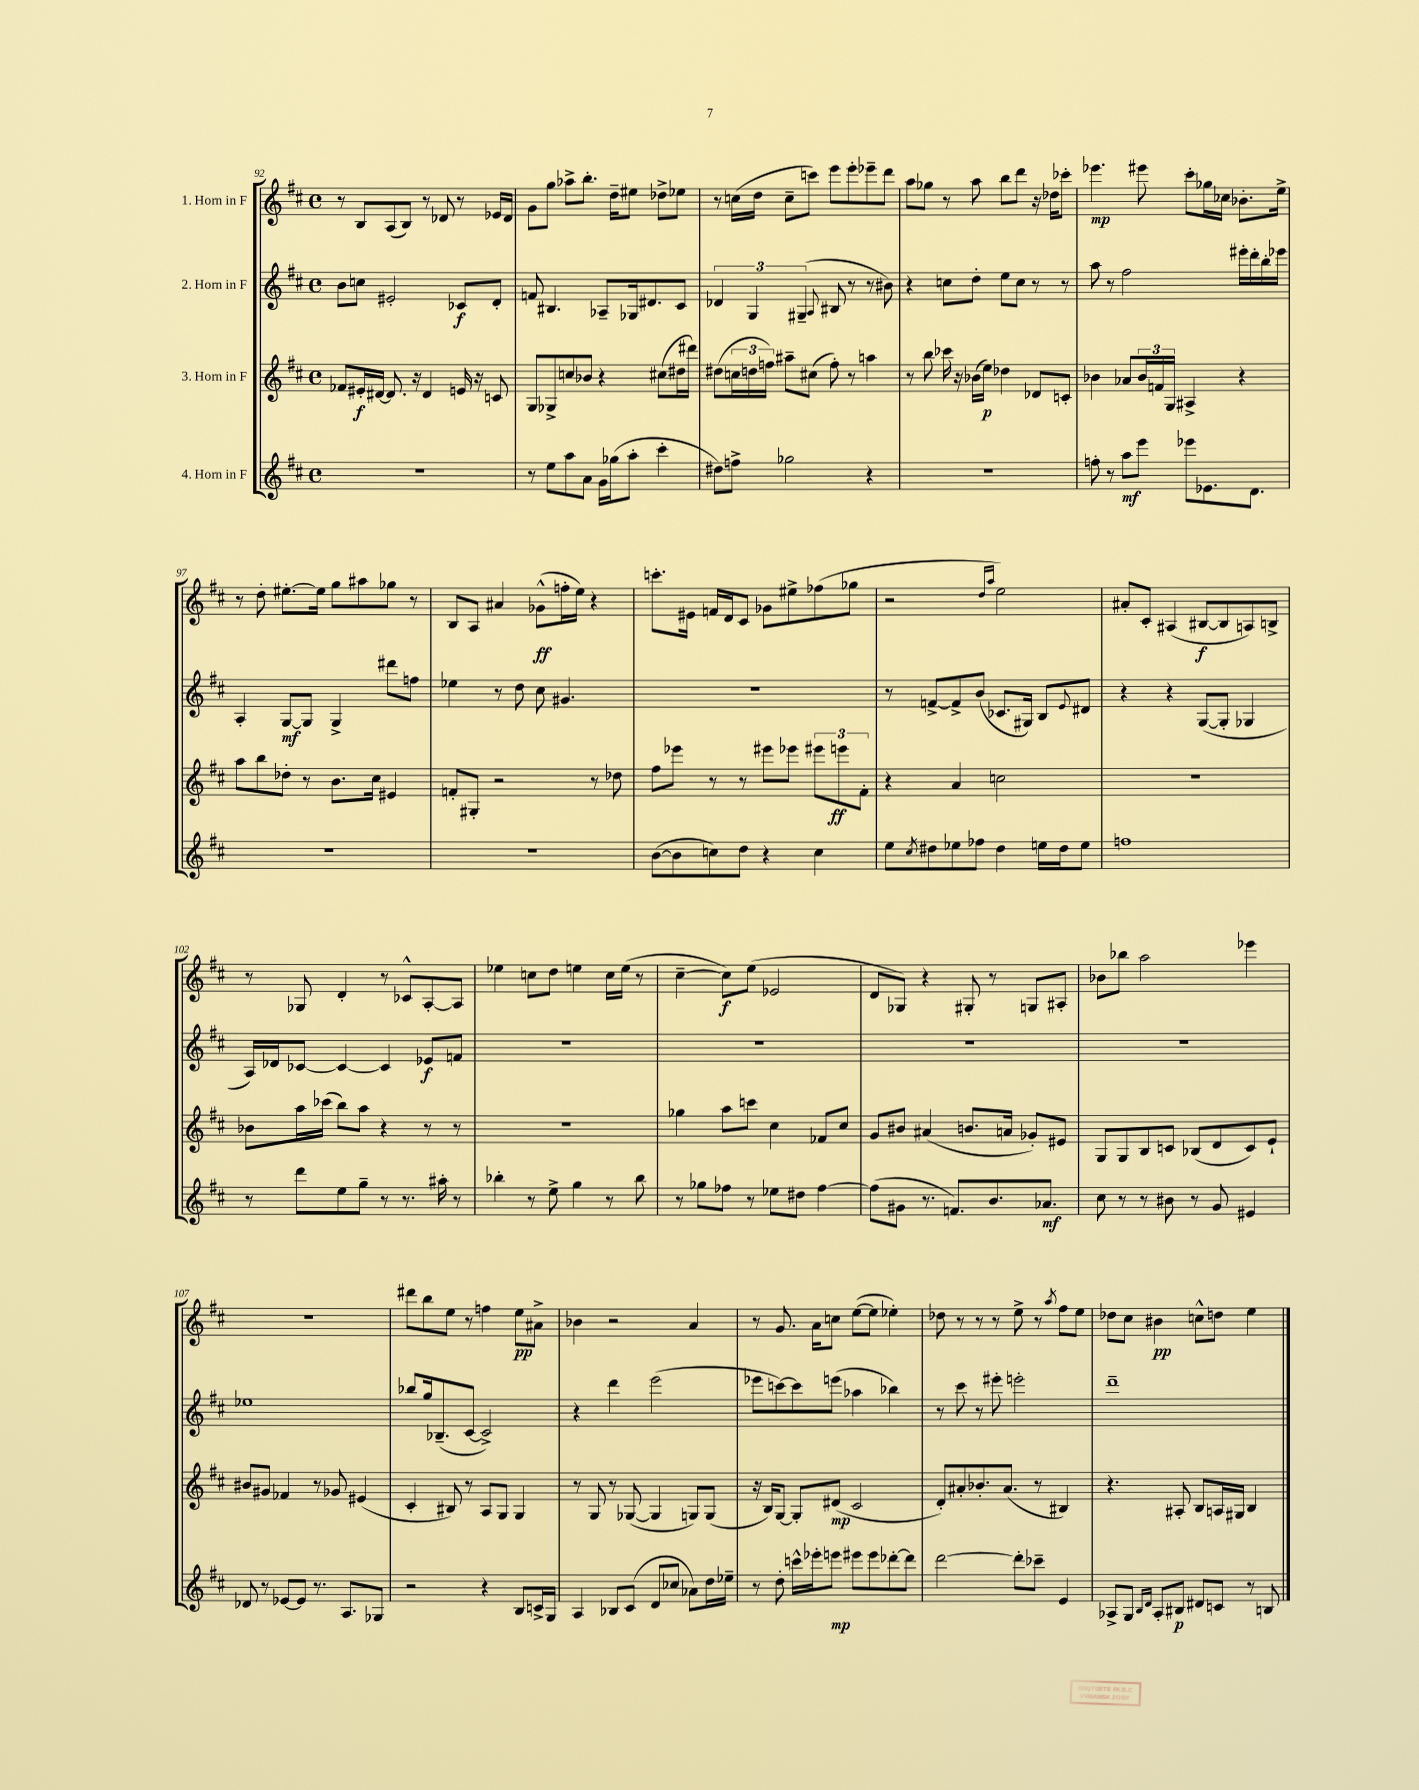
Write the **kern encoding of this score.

**kern	**dynam	**kern	**dynam	**kern	**dynam	**kern	**dynam
*part4	*part4	*part3	*part3	*part2	*part2	*part1	*part1
*staff4	*staff4	*staff3	*staff3	*staff2	*staff2	*staff1	*staff1
*I"4. Horn in F	*	*I"3. Horn in F	*	*I"2. Horn in F	*	*I"1. Horn in F	*
*clefG2	*	*clefG2	*	*clefG2	*	*clefG2	*
*k[f#c#]	*	*k[f#c#]	*	*k[f#c#]	*	*k[f#c#]	*
*M4/4	*	*M4/4	*	*M4/4	*	*M4/4	*
*met(c)	*	*met(c)	*	*met(c)	*	*met(c)	*
=92	=92	=92	=92	=92	=92	=92	=92
1r	.	8f-X/L	.	8b\L	.	8r	.
.	.	16e#X'/L	f	8ccn\J	.	8B/L	.
.	.	[16d#X/JJ	.	.	.	.	.
.	.	8.d#/]	.	2e#X'/	.	(8A/	.
.	.	.	.	.	.	8B/J)	.
.	.	16r	.	.	.	.	.
.	.	4d#/	.	.	.	8r	.
.	.	.	.	.	.	8d-X/	.
.	.	16en/	.	8c-X/L	f	8r	.
.	.	16r	.	.	.	.	.
.	.	8cn/	.	8d'/J	.	16e-X/LL	.
.	.	.	.	.	.	16d-/JJ	.
=93	=93	=93	=93	=93	=93	=93	=93
8r	.	8G/L	.	8fn/	.	8g\L	.
8ee\L	.	8G-X^/	.	4.B#X/	.	8gg\J	.
8aa\	.	8ccn/	.	.	.	8aa-X^\L	.
8a\J	.	8b-X/J	.	.	.	8.bb'\J	.
16g\LL	.	4r	.	8A-X~/L	.	.	.
(16gg-X\J	.	.	.	.	.	16dd~\KL	.
8aa'\J	.	.	.	16G-X/k	.	8ee#X\J	.
.	.	.	.	8.d#X/	.	.	.
4ccc#'\	.	(8cc#X\L	.	.	.	8dd-X^\L	.
.	.	16dd#X\L	.	8c#/J	.	8ee-X\J	.
.	.	16ddd#X\JJ)	.	.	.	.	.
=94	=94	=94	=94	=94	=94	=94	=94
8dd#X\L)	.	(8dd#X\L	.	6d-X/	.	8r	.
8ffn^\J	.	24ccn\L	.	.	.	(16ccn\LL	.
.	.	24ddn\	.	6G/	.	.	.
.	.	.	.	.	.	16dd\JJ	.
.	.	24ffn\JJ)	.	.	.	.	.
2gg-X\	.	8aa#X~\L	.	.	.	8cc~\L	.
.	.	.	.	(6G#X~/	.	.	.
.	.	(8cc#X\J	.	.	.	8cccn\J)	.
.	.	.	.	8qqA/	.	.	.
.	.	8ff'\)	.	8B#X/	.	8eee\L	.
.	.	8r	.	8r	.	8eee'\	.
4r	.	4aan\	.	8r	.	8eee-X~\	.
.	.	.	.	8b#X\)	.	8ddd\J	.
=95	=95	=95	=95	=95	=95	=95	=95
1r	.	8r	.	4r	.	8aa\L	.
.	.	8bb\	.	.	.	8gg-X\J	.
.	.	16ccc-X\	.	8ccn\L	.	8r	.
.	.	16r	.	.	.	.	.
.	.	(16b-X\LL	.	8dd'\J	.	8aa\	.
.	.	16ee\JJ)	p	.	.	.	.
.	.	4dd-X\	.	8ee\L	.	8bb\L	.
.	.	.	.	8cc\J	.	8ddd\J	.
.	.	8d-X/L	.	8r	.	16r	.
.	.	.	.	.	.	16dd-X\KL	.
.	.	8cn'/J	.	8r	.	8ccc-X'\J	.
=96	=96	=96	=96	=96	=96	=96	=96
8ffn'\	.	4b-X\	.	8aa\	.	4.eee-X\	mp
8r	.	.	.	8r	.	.	.
8aa\L	mf	8a-X/L	.	2ff#\	.	.	.
8eee\J	.	24b-/L	.	.	.	8eee#X\	.
.	.	24fn/	.	.	.	.	.
.	.	24G/JJ	.	.	.	.	.
8eee-X\L	.	4A#X^/	.	.	.	8ccc#'\L	.
8.e-X\	.	.	.	.	.	16gg-X\L	.
.	.	.	.	.	.	16cc-X\JJ	.
.	.	4r	.	16eee#X'\LL	.	8.b-X'\L	.
8.d\J	.	.	.	16ddd'\	.	.	.
.	.	.	.	16bb'\	.	.	.
.	.	.	.	16eee-X\JJ	.	16ee^\Jk	.
!!LO:LB:g=z
=97	=97	=97	=97	=97	=97	=97	=97
1r	.	8aa\L	.	4A'/	.	8r	.
.	.	8bb\	.	.	.	8dd'\	.
.	.	8dd-X'\J	.	[8G/L	mf	[8.ee#X'\L	.
.	.	8r	.	8G/J]	.	.	.
.	.	.	.	.	.	16ee#\Jk]	.
.	.	8.b\L	.	4G^/	.	8gg\L	.
.	.	.	.	.	.	8aa#X\	.
.	.	16cc#\Jk	.	.	.	.	.
.	.	4e#X/	.	8ddd#X\L	.	8gg-X\J	.
.	.	.	.	8ffn\J	.	8r	.
=98	=98	=98	=98	=98	=98	=98	=98
1r	.	8fn'/L	.	4ee-X\	.	8B/L	.
.	.	8G#X'/J	.	.	.	8A/J	.
.	.	2r	.	8r	.	4a#X/	.
.	.	.	.	8dd\	.	.	.
.	.	.	.	8cc#\	.	(8g-X^^\L	ff
.	.	.	.	4.g#X/	.	16ffn'\L	.
.	.	.	.	.	.	16ee\JJ)	.
.	.	8r	.	.	.	4r	.
.	.	8dd-X\	.	.	.	.	.
=99	=99	=99	=99	=99	=99	=99	=99
([8b\L	.	8ff#\L	.	1r	.	8.cccn'\L	.
8b\]	.	8eee-X\J	.	.	.	.	.
.	.	.	.	.	.	16e#X\Jk	.
8ccn\)	.	8r	.	.	.	16fn/LL	.
.	.	.	.	.	.	16d/J	.
8dd\J	.	8r	.	.	.	8c#/J	.
4r	.	8eee#X\L	.	.	.	8g-X\L	.
.	.	8eee-X\J	.	.	.	8ee#X^\	.
4cc\	.	12eee#X\L	.	.	.	(8ff-X\	.
.	.	12eeen\	ff	.	.	.	.
.	.	.	.	.	.	8gg-X\J	.
.	.	12f#'\J	.	.	.	.	.
=100	=100	=100	=100	=100	=100	=100	=100
8ee\L	.	4r	.	8r	.	2r	.
8qcc#/	.	.	.	.	.	.	.
8dd#X\	.	.	.	[8fn^/L	.	.	.
8ee-X\	.	4a/	.	8f^/]	.	.	.
8ff-X\J	.	.	.	(8b/J	.	.	.
.	.	.	.	.	.	16qqdd/LL	.
.	.	.	.	.	.	16qqaa/JJ	.
4dd#\	.	2ccn\	.	8.c-X/L	.	2ee\)	.
.	.	.	.	16G#X/Jk)	.	.	.
16een\LL	.	.	.	8B/L	.	.	.
16dd#\J	.	.	.	.	.	.	.
.	.	.	.	8qqe/	.	.	.
8ee\J	.	.	.	8d#X/J	.	.	.
=101	=101	=101	=101	=101	=101	=101	=101
1ffn	.	1r	.	4r	.	8a#X'/L	.
.	.	.	.	.	.	8c#'/J	.
.	.	.	.	4r	.	(4A#X/	.
.	.	.	.	([8G/L	.	[8B#X/L	f
.	.	.	.	8G'/J]	.	8B#/]	.
.	.	.	.	4G-X/	.	8An/)	.
.	.	.	.	.	.	8Bn^/J	.
!!LO:LB:g=z
=102	=102	=102	=102	=102	=102	=102	=102
8r	.	8b-X\L	.	16A/LL)	.	8r	.
.	.	.	.	16d-X/J	.	.	.
8ddd\L	.	16aa\L	.	[8c-X/J	.	8G-X/	.
.	.	(16ccc-X\JJ	.	.	.	.	.
8ee\	.	8bb\L)	.	4c-/_	.	4d'/	.
8gg~\J	.	8aa\J	.	.	.	.	.
8r	.	4r	.	4c-/]	.	8r	.
8.r	.	.	.	.	.	8c-X^^/L	.
.	.	8r	.	8e-X/L	f	[8A'/	.
16aa#X'\	.	.	.	.	.	.	.
8r	.	8r	.	8fn/J	.	8A/J]	.
=103	=103	=103	=103	=103	=103	=103	=103
4bb-X'\	.	1r	.	1r	.	4ee-X\	.
8r	.	.	.	.	.	8ccn\L	.
8ee^\	.	.	.	.	.	8dd\J	.
4gg\	.	.	.	.	.	4een\	.
8r	.	.	.	.	.	16cc\LL	.
.	.	.	.	.	.	(16ee\JJ	.
8bb-\	.	.	.	.	.	8r	.
=104	=104	=104	=104	=104	=104	=104	=104
8r	.	4gg-X\	.	1r	.	[4cc#~\	.
8gg-X\L	.	.	.	.	.	.	.
8ff-X\J	.	8aa\L	.	.	.	8cc#\L])	f
8r	.	8cccn\J	.	.	.	(8ee\J	.
8ee-X\L	.	4cc#\	.	.	.	2e-X/	.
8dd#X\J	.	.	.	.	.	.	.
[4ff-\	.	8f-X/L	.	.	.	.	.
.	.	8cc#/J	.	.	.	.	.
=105	=105	=105	=105	=105	=105	=105	=105
(8ff-\L]	.	8g/L	.	1r	.	8d/L	.
8g#X\J	.	8b#X/J	.	.	.	8G-X/J)	.
8.r	.	(4a#X/	.	.	.	4r	.
8.fn/L)	.	.	.	.	.	.	.
.	.	8.bn/L	.	.	.	8G#X'/	.
8.b/	.	.	.	.	.	8r	.
.	.	16an/Jk	.	.	.	.	.
.	.	8g-X'/L)	.	.	.	8Gn/L	.
8.a-X/J	mf	.	.	.	.	.	.
.	.	8e#X/J	.	.	.	8A#X'/J	.
=106	=106	=106	=106	=106	=106	=106	=106
8cc#\	.	8G/L	.	1r	.	8b-X\L	.
8r	.	8G/	.	.	.	8bb-X\J	.
8r	.	8B/	.	.	.	2aa\	.
8b#X\	.	8cn/J	.	.	.	.	.
8r	.	(8B-X/L	.	.	.	.	.
8g/	.	8d/	.	.	.	.	.
4e#X/	.	8c/)	.	.	.	4eee-X\	.
.	.	8e`/J	.	.	.	.	.
!!LO:LB:g=z
=107	=107	=107	=107	=107	=107	=107	=107
8d-X/	.	8b#X/L	.	1ee-X	.	1r	.
8r	.	8g#X/J	.	.	.	.	.
[8e-X/L	.	4f-X/	.	.	.	.	.
8e-/J]	.	.	.	.	.	.	.
8.r	.	8r	.	.	.	.	.
.	.	8g-X/	.	.	.	.	.
8.A/L	.	.	.	.	.	.	.
.	.	(4e#X/	.	.	.	.	.
8G-X/J	.	.	.	.	.	.	.
=108	=108	=108	=108	=108	=108	=108	=108
2r	.	4c#'/	.	8bb-X/L	.	8ddd#X\L	.
.	.	.	.	16gg/k	.	8bb\	.
.	.	.	.	(8.B-X~/	.	.	.
.	.	8B#X/)	.	.	.	8ee\J	.
.	.	8r	.	[8c#/J	.	8r	.
4r	.	8A/L	.	2c#^/])	.	4ffn\	.
.	.	8G/J	.	.	.	.	.
8B/L	.	4G/	.	.	.	8ee\L	pp
16cn^/L	.	.	.	.	.	8a#X^\J	.
16G/JJ	.	.	.	.	.	.	.
=109	=109	=109	=109	=109	=109	=109	=109
4A/	.	8r	.	4r	.	4b-X\	.
.	.	8G/	.	.	.	.	.
8B-X/L	.	8r	.	4ddd\	.	2r	.
(8c#/J	.	([8G-X/	.	.	.	.	.
8d/L	.	4G-/]	.	(2eee\	.	.	.
8cc-X/J	.	.	.	.	.	.	.
8a-X\L)	.	8Gn/L)	.	.	.	4a/	.
16dd\L	.	(8G/J	.	.	.	.	.
16ee-X~\JJ	.	.	.	.	.	.	.
=110	=110	=110	=110	=110	=110	=110	=110
8r	.	16r	.	8eee-X\L	.	8r	.
.	.	16B/KL)	.	.	.	.	.
8dd'\	.	[8G/J	.	[8cccn\)	.	8.g/	.
16cccn^^\LL	.	8G'/L]	.	8ccc\]	.	.	.
16eee-X'\J	.	.	.	.	.	16a\KL	.
8eeen\J	mp	(8d#X/J	mp	(8eeen\J	.	8ccn\J	.
8eee#X\L	.	2c#/	.	4aa-X\	.	([8ee\L	.
8eee#\	.	.	.	.	.	8ee\J]	.
[8ddd-X'\	.	.	.	4bb-X\)	.	4ee-X'\)	.
8ddd-\J]	.	.	.	.	.	.	.
=111	=111	=111	=111	=111	=111	=111	=111
[2ddd\	.	8d'/L)	.	8r	.	8dd-X\	.
.	.	8a#X'/	.	8ccc#\	.	8r	.
.	.	8.b-X'/	.	8r	.	8r	.
.	.	.	.	8eee#X'\	.	8r	.
.	.	(8.a#/J	.	.	.	.	.
8ddd'\L]	.	.	.	2eeen'\	.	8ee^\	.
8ccc-X~\J	.	8r	.	.	.	8r	.
.	.	.	.	.	.	8qaa/	.
4e/	.	4B#X/)	.	.	.	8ff#\L	.
.	.	.	.	.	.	8ee\J	.
=112	=112	=112	=112	=112	=112	=112	=112
8A-X^/L	.	4.r	.	1ddd~	.	8dd-X\L	.
8G/J	.	.	.	.	.	8cc#\J	.
16qqB/LL	.	.	.	.	.	.	.
16qqd/JJ	.	.	.	.	.	.	.
8A-'/L	.	.	.	.	.	4b#X\	pp
8B#X/J	p	8A#X'/	.	.	.	.	.
8d#X/L	.	8B/L	.	.	.	8ccn^^\L	.
8cn/J	.	16An/L	.	.	.	8ddn\J	.
.	.	16G#X/JJ	.	.	.	.	.
8r	.	4B/	.	.	.	4ee\	.
8Bn/	.	.	.	.	.	.	.
==	==	==	==	==	==	==	==
*-	*-	*-	*-	*-	*-	*-	*-
